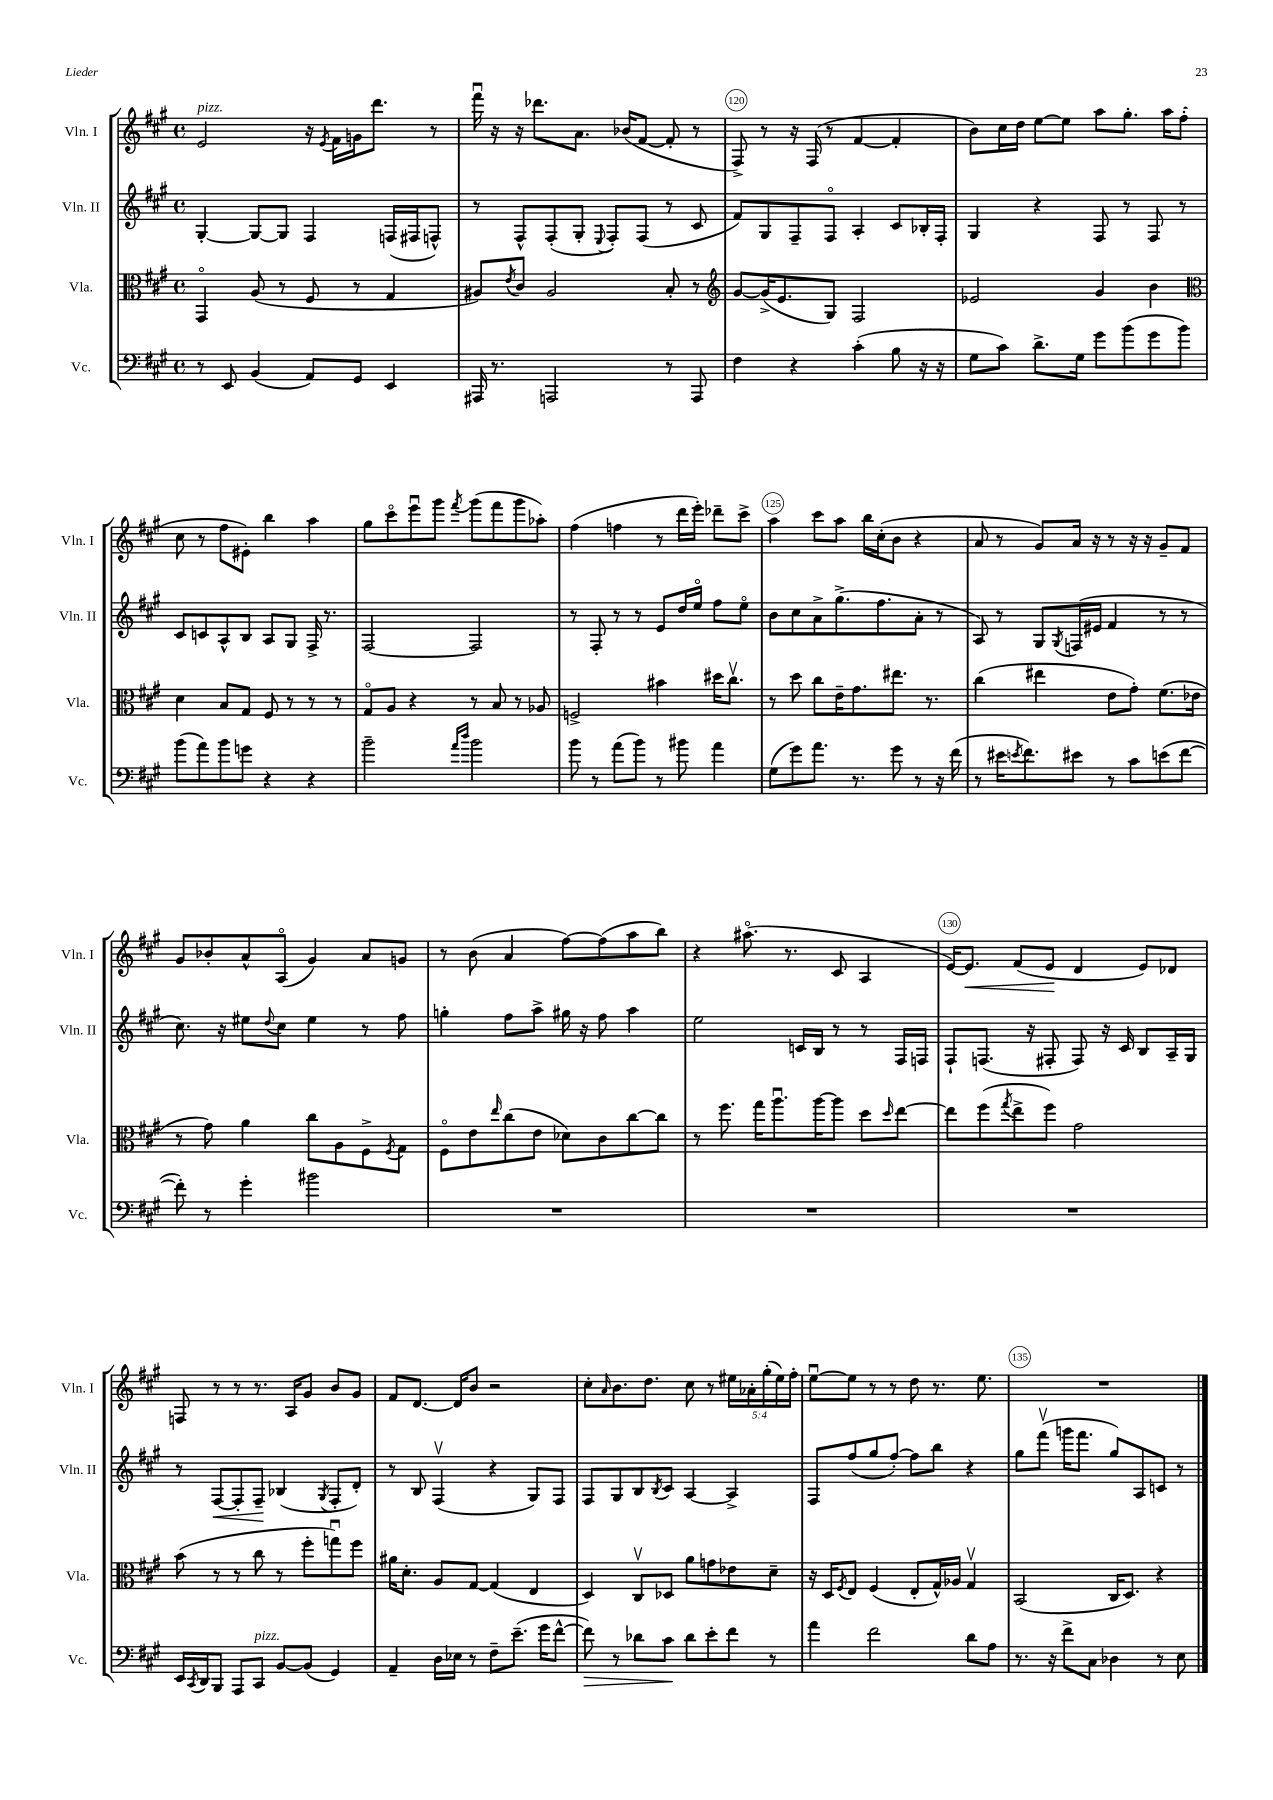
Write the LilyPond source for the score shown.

<<
\new StaffGroup <<
\new Staff = "s0" \with { instrumentName = "Vln. I" shortInstrumentName = "Vln. I" } {
    \clef treble \key a \major \defaultTimeSignature \time 4/4 \override Staff.TupletNumber.text = #tuplet-number::calc-fraction-text
    e'2^\markup { \italic "pizz." } r16 \acciaccatura { e'8 } fis'16 g'16 d'''8. r8 |
    fis'''16\downbow r16 r16 des'''8. a'8. bes'16( fis'8~ fis'8-. r8 |
    fis8->) r8 r16 fis16( r8 fis'4~ fis'4-. |
    b'8) cis''16 d''16 e''8~ e''8 a''8 gis''8.-. a''16 fis''8-.( |
    cis''8 r8 fis''8 eis'8-.) b''4 a''4 |
    gis''8 cis'''8\flageolet e'''8\downbow gis'''8 \acciaccatura { fis'''8 } gis'''8( fis'''8 gis'''8 aes''8-.) |
    fis''4( f''4 r8 d'''16 e'''16-.) des'''8-- cis'''8-> |
    a''4 cis'''8 a''8 b''16 cis''16-.( b'8 r4 |
    a'8 r8 gis'8) a'16 r16 r8 r16 r16 gis'8-- fis'8 |
    gis'8 bes'8-. a'8-^ a8\flageolet( gis'4) a'8 g'8 |
    r8 b'8( a'4 fis''8~) fis''8( a''8 b''8) |
    r4 ais''8.\flageolet( r8. cis'8 a4 |
    e'16~) e'8.\< fis'8( e'8\! d'4 e'8) des'8 |
    f8 r8 r8 r8. a16 gis'8 b'8 gis'8 |
    fis'8 d'8.~ d'16 b'8 r2 |
    cis''8-. \grace { a'16 } b'8. d''8. cis''8 r8 \tuplet 5/4 { eis''16 aes'16-. gis''16-.( eis''16) fis''16-. } |
    e''8~\downbow e''8 r8 r8 d''8 r8. e''8. |
    R1 \bar "|." |
}
\new Staff = "s1" \with { instrumentName = "Vln. II" shortInstrumentName = "Vln. II" } {
    \clef treble \key a \major \defaultTimeSignature \time 4/4
    gis4~-. gis8~ gis8 fis4 f16( fis16 f8-^) |
    r8 fis8-^ fis8-.( gis8-. \appoggiatura { e8 } fis8-.) fis8( r8 cis'8 |
    fis'8) gis8 fis8-- fis8\flageolet a4-. cis'8 bes16-. fis16-. |
    gis4 r4 fis8 r8 fis8 r8 |
    cis'8 c'8 a8-^ b8 a8 gis8 fis16-> r8. |
    fis2~ fis2 |
    r8 fis8-. r8 r8 e'8 d''16 e''16\flageolet fis''8 e''8\flageolet |
    b'8 cis''8 a'8-> gis''8.->( fis''8. a'8-. r8 |
    a8) r8 gis8 \acciaccatura { gis8 } f16( eis'16 fis'4 r8 r8 |
    cis''8.) r16 eis''8 \appoggiatura { d''8 } cis''8 eis''4 r8 fis''8 |
    g''4-. fis''8 a''8-> gis''16 r16 fis''8 a''4 |
    e''2 c'16 b16 r8 r8 fis16 f16 |
    fis8-! f8.( r16 fis8-. fis8) r16 cis'16 b8 a16-- gis16 |
    r8 fis8~\< fis8-. fis8--\! bes4( \acciaccatura { gis8 } fis8-. d'8-.) |
    r8 b8 fis4\upbow( r4 gis8) fis8 |
    fis8 gis8 b8 \acciaccatura { b8 } cis'8 a4~ a4-> |
    fis8 fis''8( gis''8 fis''8~-.) fis''8 b''8 r4 |
    gis''8 fis'''8\upbow( g'''16 fis'''8. gis''8) a8 c'8 r8 \bar "|." |
}
\new Staff = "s2" \with { instrumentName = "Vla." shortInstrumentName = "Vla." } {
    \clef alto \key a \major \defaultTimeSignature \time 4/4
    gis,4\flageolet a8( r8 fis8 r8 gis4 |
    ais8) \acciaccatura { e'8 } cis'8 ais2 b8-. r8 |
    \clef treble gis'8~ gis'16->( e'8. gis8) fis2 |
    ees'2 gis'4 b'4 |
    \clef alto d'4 b8 gis8 fis8 r8 r8 r8 |
    gis8\flageolet a8 r4 r8 b8 r8 aes8 |
    f2-> bis'4 dis''16 cis''8.\upbow |
    r8 d''8 cis''8 e'16-- gis'8. eis''8. r8. |
    cis''4( eis''4 e'8 gis'8-.) fis'8.( ees'16 |
    r8 gis'8) a'4 cis''8 a8 fis8-> \acciaccatura { fis8 } gis8 |
    fis8\flageolet e'8 \grace { e''16 } cis''8( e'8 des'8) cis'8 cis''8~ cis''8 |
    r8 fis''8. gis''16 a''8.\downbow a''16~ a''8 d''8 \grace { d''16 } e''8~ |
    e''8 fis''8( \acciaccatura { gis''8 } e''8-> fis''8) gis'2 |
    b'8( r8 r8 cis''8 r8 fis''8-. g''8\downbow) fis''8 |
    ais'16 d'8.-. a8 gis8~ gis4( e4 |
    d4) cis8\upbow des8 a'8 g'8 ees'8 d'8-- |
    r16 d16 \acciaccatura { fis8 } e8 fis4( e8-. gis16-^) aes16 gis4\upbow |
    b,2( cis16 d8.) r4 \bar "|." |
}
\new Staff = "s3" \with { instrumentName = "Vc." shortInstrumentName = "Vc." } {
    \clef bass \key a \major \defaultTimeSignature \time 4/4
    r8 e,8 b,4( a,8) gis,8 e,4 |
    ais,,16 r8. a,,2 r8 a,,8 |
    fis4 r4 cis'4-.( b8 r16 r16 |
    gis8 cis'8) d'8.-> gis16 gis'8 b'8( gis'8 b'8) |
    b'8( a'8) b'8 g'8 r4 r4 |
    b'2-- \grace { a'16 d''16 } b'2 |
    b'8 r8 a'8( b'8) r8 bis'8 a'4 |
    gis8( gis'8) a'8. r8. gis'8 r8 r16 fis'16( |
    r8 eis'16 \acciaccatura { e'8 } fis'8.) eis'8 r8 cis'8 e'8( fis'8~ |
    fis'8-.) r8 gis'4-. bis'2 |
    R1 |
    R1 |
    R1 |
    e,16 \acciaccatura { cis,8 } d,16 b,,8 a,,8 cis,8^\markup { \italic "pizz." } b,8~ b,8( gis,4) |
    a,4-- d16 ees16 r8 fis8-- e'8.--( gis'16 fis'8~-^ |
    fis'8\>) r8 des'8 cis'8\! des'8 e'8-. fis'8 r8 |
    a'4 fis'2 d'8 a8 |
    r8. r16 fis'8-> cis8 des4 r8 e8 \bar "|." |
}
>>
>>
\layout { \context { \Score currentBarNumber = #118 \override BarNumber.break-visibility = ##(#f #t #t) barNumberVisibility = #(every-nth-bar-number-visible 5) \override BarNumber.stencil = #(make-stencil-circler 0.1 0.3 ly:text-interface::print) } }
